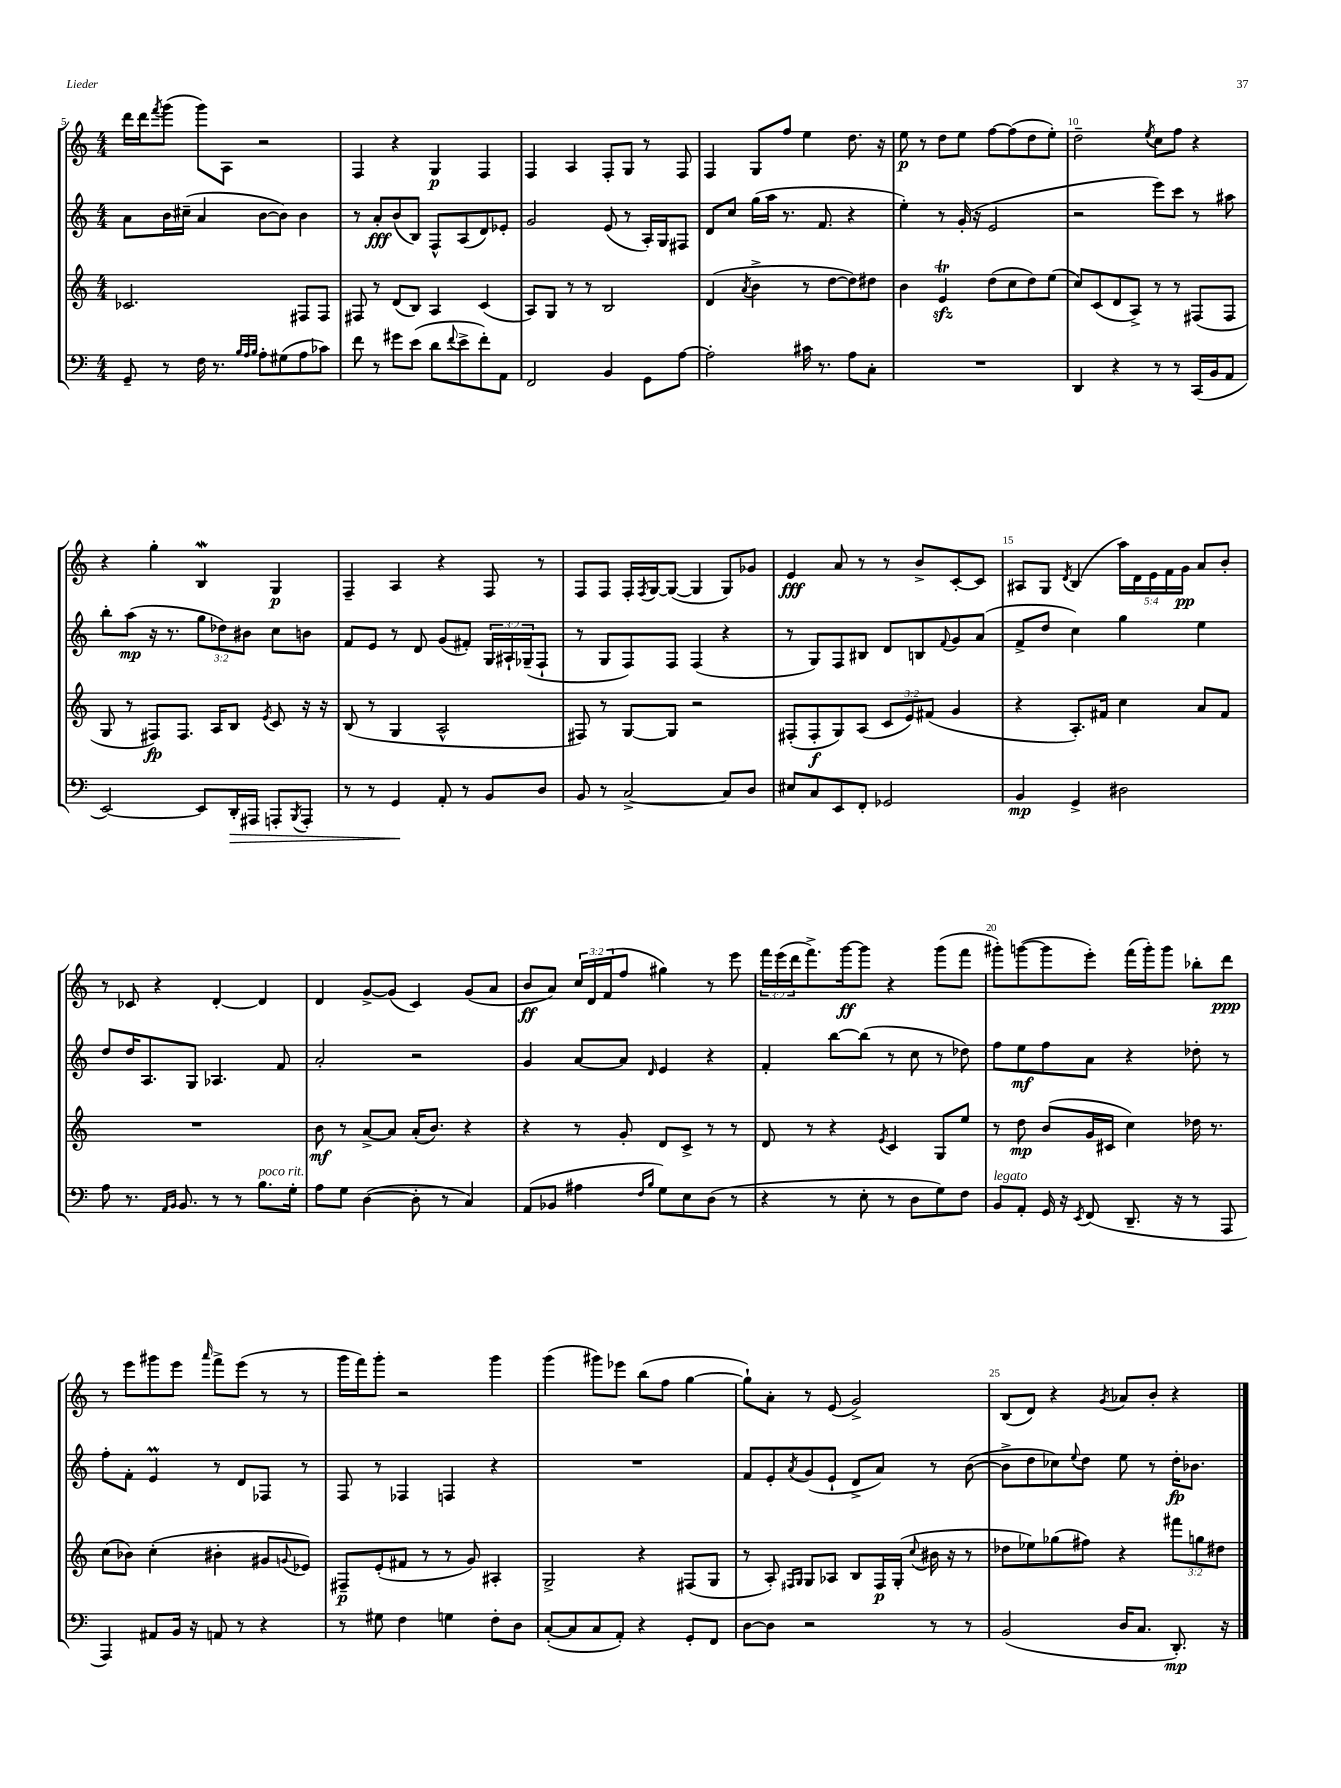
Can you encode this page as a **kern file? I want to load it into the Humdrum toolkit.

**kern	**dynam	**kern	**dynam	**kern	**dynam	**kern	**dynam
*part4	*part4	*part3	*part3	*part2	*part2	*part1	*part1
*staff4	*staff4	*staff3	*staff3	*staff2	*staff2	*staff1	*staff1
*clefF4	*	*clefG2	*	*clefG2	*	*clefG2	*
*k[]	*	*k[]	*	*k[]	*	*k[]	*
*M4/4	*	*M4/4	*	*M4/4	*	*M4/4	*
=5	=5	=5	=5	=5	=5	=5	=5
8GG~/	.	2.c-X/	.	8a\L	.	16ddd\LL	.
.	.	.	.	.	.	16ddd\J	.
.	.	.	.	.	.	8qfff/	.
8r	.	.	.	16b\L	.	(8ggg\J	.
.	.	.	.	(16cc#X~\JJ	.	.	.
16F\	.	.	.	4a/	.	8ggg\L)	.
8.r	.	.	.	.	.	.	.
.	.	.	.	.	.	8A\J	.
32qqB/LLL	.	.	.	.	.	.	.
32qqA/	.	.	.	.	.	.	.
32qqB/JJJ	.	.	.	.	.	.	.
8A'\L	.	.	.	[8b\L	.	2r	.
(8G#X\	.	.	.	8b\J])	.	.	.
8A\	.	8F#X/L	.	4b\	.	.	.
8c-X\J)	.	8F#/J	.	.	.	.	.
=6	=6	=6	=6	=6	=6	=6	=6
8f\	.	8F#X/	.	8r	.	4F/	.
8r	.	8r	.	8a'/L	fff	.	.
8g#X\L	.	(8d/L	.	(8b/	.	4r	.
(8e\J	.	8B/J)	.	8B/J)	.	.	.
8d\L	.	4A/	.	8F^^/L	.	4G/	p
8qqf/	.	.	.	.	.	.	.
8e^\	.	.	.	(8A/	.	.	.
8f'\)	.	(4c/	.	8d/)	.	4F/	.
8AA\J	.	.	.	8e-X'/J	.	.	.
=7	=7	=7	=7	=7	=7	=7	=7
2FF/	.	8A/L)	.	2g/	.	4F/	.
.	.	8G/J	.	.	.	.	.
.	.	8r	.	.	.	4A/	.
.	.	8r	.	.	.	.	.
4BB/	.	2B/	.	(8e/	.	8F'/L	.
.	.	.	.	8r	.	8G/J	.
8GG\L	.	.	.	16A'/LL)	.	8r	.
.	.	.	.	16G/J	.	.	.
[8A\J	.	.	.	8F#X/J	.	8F/	.
=8	=8	=8	=8	=8	=8	=8	=8
2A'\]	.	(4d/	.	8d/L	.	4F/	.
.	.	.	.	8cc/J	.	.	.
.	.	8qa/	.	.	.	.	.
.	.	4b^\	.	(16gg\LL	.	8G/L	.
.	.	.	.	16aa\JJ	.	.	.
.	.	.	.	8.r	.	8ff/J	.
16c#X\	.	8r	.	.	.	4ee\	.
8.r	.	.	.	8.f/	.	.	.
.	.	[8dd\L	.	.	.	.	.
8A\L	.	8dd\])	.	4r	.	8.dd\	.
8C'\J	.	8dd#X\J	.	.	.	.	.
.	.	.	.	.	.	16r	.
=9	=9	=9	=9	=9	=9	=9	=9
1r	.	4b\	.	4ee'\)	.	8ee\	p
.	.	.	.	.	.	8r	.
.	.	4ezzt/	.	8r	.	8dd\L	.
.	.	.	.	(16g'/	.	8ee\J	.
.	.	.	.	16r	.	.	.
.	.	(8dd\L	.	2e/	.	[8ff\L	.
.	.	8cc\	.	.	.	(8ff\]	.
.	.	8dd\)	.	.	.	8dd\	.
.	.	(8ee\J	.	.	.	8ee'\J)	.
=10	=10	=10	=10	=10	=10	=10	=10
4DD/	.	8cc/L)	.	2r	.	2dd~\	.
.	.	(8c/	.	.	.	.	.
4r	.	8d/	.	.	.	.	.
.	.	8A^/J)	.	.	.	.	.
.	.	.	.	.	.	8qee/	.
8r	.	8r	.	8eee\L)	.	8cc\L	.
8r	.	8r	.	8ccc\J	.	8ff\J	.
(16CC/LL	.	(8F#X/L	.	8r	.	4r	.
16BB/J	.	.	.	.	.	.	.
8AA/J	.	8F#/J	.	8aa#X\	.	.	.
!!LO:LB:g=z
=11	=11	=11	=11	=11	=11	=11	=11
[2EE/)	.	8G/	.	8bb'\L	.	4r	.
.	.	8r	.	(8aa\J	mp	.	.
.	.	8F#X/L)	fp	16r	.	4gg'\	.
.	.	.	.	8.r	.	.	.
.	.	8.F#/J	.	.	.	.	.
8EE/L]	.	.	.	12gg\L	.	4BW/	.
.	.	16A/KL	.	.	.	.	.
.	.	.	.	12dd-X\)	.	.	.
!	!LO:HP:b	!	!	!	!	!	!
16DD'/L	>	8B/J	.	.	.	.	.
.	.	.	.	12b#X\J	.	.	.
16AAA#X/JJ	.	.	.	.	.	.	.
.	.	8qe/	.	.	.	.	.
8AAAn'/L	.	8c/	.	8cc\L	.	4G/	p
8qBBB/	.	.	.	.	.	.	.
8AAA'/J	.	16r	.	8bn\J	.	.	.
.	.	16r	.	.	.	.	.
=12	=12	=12	=12	=12	=12	=12	=12
8r	.	(8B/	.	8f/L	.	4F~/	.
8r	.	8r	.	8e/J	.	.	.
4GG/	.	4G/	.	8r	.	4A/	.
.	.	.	.	8d/	.	.	.
8AA'/	]	2A^^/	.	(8g/L	.	4r	.
8r	.	.	.	8f#X'/J)	.	.	.
8BB/L	.	.	.	24G/LL	.	8F/	.
.	.	.	.	24A#X`/	.	.	.
.	.	.	.	(24G-X~/J	.	.	.
8D/J	.	.	.	8F`/J	.	8r	.
=13	=13	=13	=13	=13	=13	=13	=13
8BB/	.	8F#X/)	.	8r	.	8F/L	.
8r	.	8r	.	8G/L	.	8F/J	.
[2C^/	.	[8G/L	.	8F/)	.	16F'/LL	.
.	.	.	.	.	.	8qF/	.
.	.	.	.	.	.	[16G/J	.
.	.	8G/J]	.	8F/J	.	(8G/J_	.
.	.	2r	.	(4F/	.	4G/]	.
8C/L]	.	.	.	4r	.	8G/L)	.
8D/J	.	.	.	.	.	8g-X/J	.
=14	=14	=14	=14	=14	=14	=14	=14
8E#X/L	.	(8F#X'/L	.	8r	.	4e/	fff
8C/	.	8F#'/	f	8G/L)	.	.	.
8EE/	.	8G/)	.	8F/	.	8a/	.
8FF'/J	.	(8A/J	.	8B#X/J	.	8r	.
2GG-X/	.	12c/L	.	8d/L	.	8r	.
.	.	12e/)	.	.	.	.	.
.	.	.	.	8Bn/	.	8b^/L	.
.	.	(12f#X/J	.	.	.	.	.
.	.	.	.	8qqf/	.	.	.
.	.	4g/	.	8g/	.	[8c'/	.
.	.	.	.	(8a/J	.	8c/J]	.
=15	=15	=15	=15	=15	=15	=15	=15
4BB/	mp	4r	.	8f^/L	.	8A#X/L	.
.	.	.	.	8dd/J	.	8G/J	.
.	.	.	.	.	.	8qd/	.
4GG^/	.	8.A'/L)	.	4cc\)	.	(4B/	.
.	.	16f#X/Jk	.	.	.	.	.
2D#X\	.	4cc\	.	4gg\	.	20aa\LL)	.
.	.	.	.	.	.	20d\	.
.	.	.	.	.	.	20e\	.
.	.	.	.	.	.	20f\	.
.	.	.	.	.	.	20g\JJ	pp
.	.	8a/L	.	4ee\	.	8a/L	.
.	.	8f#/J	.	.	.	8b'/J	.
!!LO:LB:g=z
=16	=16	=16	=16	=16	=16	=16	=16
8A\	.	1r	.	8dd/L	.	8r	.
8.r	.	.	.	16dd/K	.	8c-X/	.
.	.	.	.	8.A/	.	.	.
.	.	.	.	.	.	4r	.
16qqAA/LL	.	.	.	.	.	.	.
16qqBB/JJ	.	.	.	.	.	.	.
8.BB/	.	.	.	.	.	.	.
.	.	.	.	8G/J	.	.	.
8r	.	.	.	4.A-X/	.	[4d'/	.
8r	.	.	.	.	.	.	.
!LO:TX:a:i:t=poco rit.	!	!	!	!	!	!	!
8.B\L	.	.	.	.	.	4d/]	.
.	.	.	.	8f/	.	.	.
16G'\Jk	.	.	.	.	.	.	.
=17	=17	=17	=17	=17	=17	=17	=17
8A\L	.	8b\	mf	2a'/	.	4d/	.
8G\J	.	8r	.	.	.	.	.
([4D\	.	[8a^/L	.	.	.	[8g^/L	.
.	.	8a/J]	.	.	.	(8g/J]	.
8D'\]	.	(16a'/KL	.	2r	.	4c/)	.
.	.	8.b/J)	.	.	.	.	.
8r	.	.	.	.	.	.	.
4C/)	.	4r	.	.	.	(8g/L	.
.	.	.	.	.	.	8a/J	.
=18	=18	=18	=18	=18	=18	=18	=18
(8AA/L	.	4r	.	4g/	.	8b/L	ff
8BB-X/J	.	.	.	.	.	8a/J)	.
4A#X\	.	8r	.	[8a/L	.	24cc/LL	.
.	.	.	.	.	.	24d/	.
.	.	.	.	.	.	(24f/J	.
.	.	8g'/	.	8a/J]	.	8ff/J	.
16qqF/LL	.	.	.	.	.	.	.
16qqB/JJ	.	.	.	16qqd/	.	.	.
8G\L)	.	8d/L	.	4e/	.	4gg#X\)	.
8E\	.	8c^/J	.	.	.	.	.
(8D\J	.	8r	.	4r	.	8r	.
8r	.	8r	.	.	.	8eee\	.
=19	=19	=19	=19	=19	=19	=19	=19
4r	.	8d/	.	4f'/	.	24fff\LL	.
.	.	.	.	.	.	(24eee\	.
.	.	.	.	.	.	24ddd\J	.
.	.	8r	.	.	.	8.fff^\)	.
8r	.	4r	.	[8bb\L	.	.	.
.	.	.	.	.	.	[16ggg\k	ff
8E'\	.	.	.	(8bb\J]	.	8ggg\J]	.
.	.	8qe/	.	.	.	.	.
8r	.	4c/	.	8r	.	4r	.
8D\L	.	.	.	8cc\	.	.	.
8G\)	.	8G/L	.	8r	.	(8ggg\L	.
8F\J	.	8ee/J	.	8dd-X\)	.	8fff\J	.
=20	=20	=20	=20	=20	=20	=20	=20
!LO:TX:a:i:t=legato	!	!	!	!	!	!	!
8BB/L	.	8r	.	8ff\L	.	8ggg#X'\L)	.
8AA'/J	.	8dd\	mp	8ee\	mf	([8gggn\	.
16GG/	.	(8b/L	.	8ff\	.	8ggg\]	.
16r	.	.	.	.	.	.	.
8qEE/	.	.	.	.	.	.	.
(8FF/	.	16g/L	.	8a\J	.	8eee'\J)	.
.	.	16c#X/JJ	.	.	.	.	.
8.DD~/	.	4cc\)	.	4r	.	(16fff\LL	.
.	.	.	.	.	.	16ggg'\J)	.
.	.	.	.	.	.	8ggg\J	.
16r	.	.	.	.	.	.	.
8r	.	16dd-X\	.	8dd-X'\	.	8bb-X'\L	.
.	.	8.r	.	.	.	.	.
8AAA/	.	.	.	8r	.	8ddd\J	ppp
!!LO:LB:g=z
=21	=21	=21	=21	=21	=21	=21	=21
4AAA/)	.	(8cc\L	.	8ff'\L	.	8r	.
.	.	8b-X\J)	.	8f'\J	.	8eee\L	.
8AA#X/L	.	(4cc'\	.	4em/	.	8ggg#X\	.
16BB/Jk	.	.	.	.	.	8eee\J	.
16r	.	.	.	.	.	.	.
.	.	.	.	.	.	16qqaaa/	.
8AAn/	.	4b#X'\	.	8r	.	8fff^\L	.
8r	.	.	.	8d/L	.	(8eee\J	.
4r	.	8g#X/L	.	8F-X/J	.	8r	.
.	.	8qqgn/	.	.	.	.	.
.	.	8e-X/J)	.	8r	.	8r	.
=22	=22	=22	=22	=22	=22	=22	=22
8r	.	8F#X~/L	p	8F/	.	16ggg\LL	.
.	.	.	.	.	.	16fff\J)	.
8G#X\	.	(8e'/	.	8r	.	8ggg'\J	.
4F\	.	8f#X/J	.	4F-X/	.	2r	.
.	.	8r	.	.	.	.	.
4Gn\	.	8r	.	4Fn/	.	.	.
.	.	8g/)	.	.	.	.	.
8F'\L	.	4A#X'/	.	4r	.	4ggg\	.
8D\J	.	.	.	.	.	.	.
=23	=23	=23	=23	=23	=23	=23	=23
([8C'/L	.	2G^/	.	1r	.	(4ggg\	.
8C/]	.	.	.	.	.	.	.
8C/	.	.	.	.	.	8ggg#X\L)	.
8AA'/J)	.	.	.	.	.	8eee-X\J	.
4r	.	4r	.	.	.	(8bb\L	.
.	.	.	.	.	.	8ff\J	.
8GG'/L	.	(8F#X/L	.	.	.	[4gg\	.
8FF/J	.	8G/J	.	.	.	.	.
=24	=24	=24	=24	=24	=24	=24	=24
[8D\L	.	8r	.	8f/L	.	8gg`\L])	.
8D\J]	.	8A'/)	.	8e'/	.	8a'\J	.
.	.	16qqF#X/LL	.	.	.	.	.
.	.	16qqG/JJ	.	8qa/	.	.	.
2r	.	8G/L	.	(8g/	.	8r	.
.	.	8A-X/J	.	8e`/J	.	(8e/	.
.	.	8B/L	.	8d^/L	.	2g^/)	.
.	.	16F#/L	p	8a/J)	.	.	.
.	.	(16G'/JJ	.	.	.	.	.
.	.	8qqcc/	.	.	.	.	.
8r	.	16b#X\	.	8r	.	.	.
.	.	16r	.	.	.	.	.
8r	.	8r	.	([8b\	.	.	.
=25	=25	=25	=25	=25	=25	=25	=25
(2BB/	.	8dd-X\L	.	8b^\L]	.	(8B/L	.
.	.	8ee-X\)	.	8dd\	.	8d/J)	.
.	.	(8gg-X\	.	8cc-X\)	.	4r	.
.	.	.	.	8qqee/	.	.	.
.	.	8ff#X\J)	.	8dd\J	.	.	.
.	.	.	.	.	.	8qg/	.
16D/KL	.	4r	.	8ee\	.	8a-X/L	.
8.C/J	.	.	.	.	.	.	.
.	.	.	.	8r	.	8b'/J	.
8.DD'/)	mp	12fff#X\L	.	16dd'\KL	fp	4r	.
.	.	.	.	8.b-X\J	.	.	.
.	.	12ggn\	.	.	.	.	.
.	.	12dd#X\J	.	.	.	.	.
16r	.	.	.	.	.	.	.
==	==	==	==	==	==	==	==
*-	*-	*-	*-	*-	*-	*-	*-
